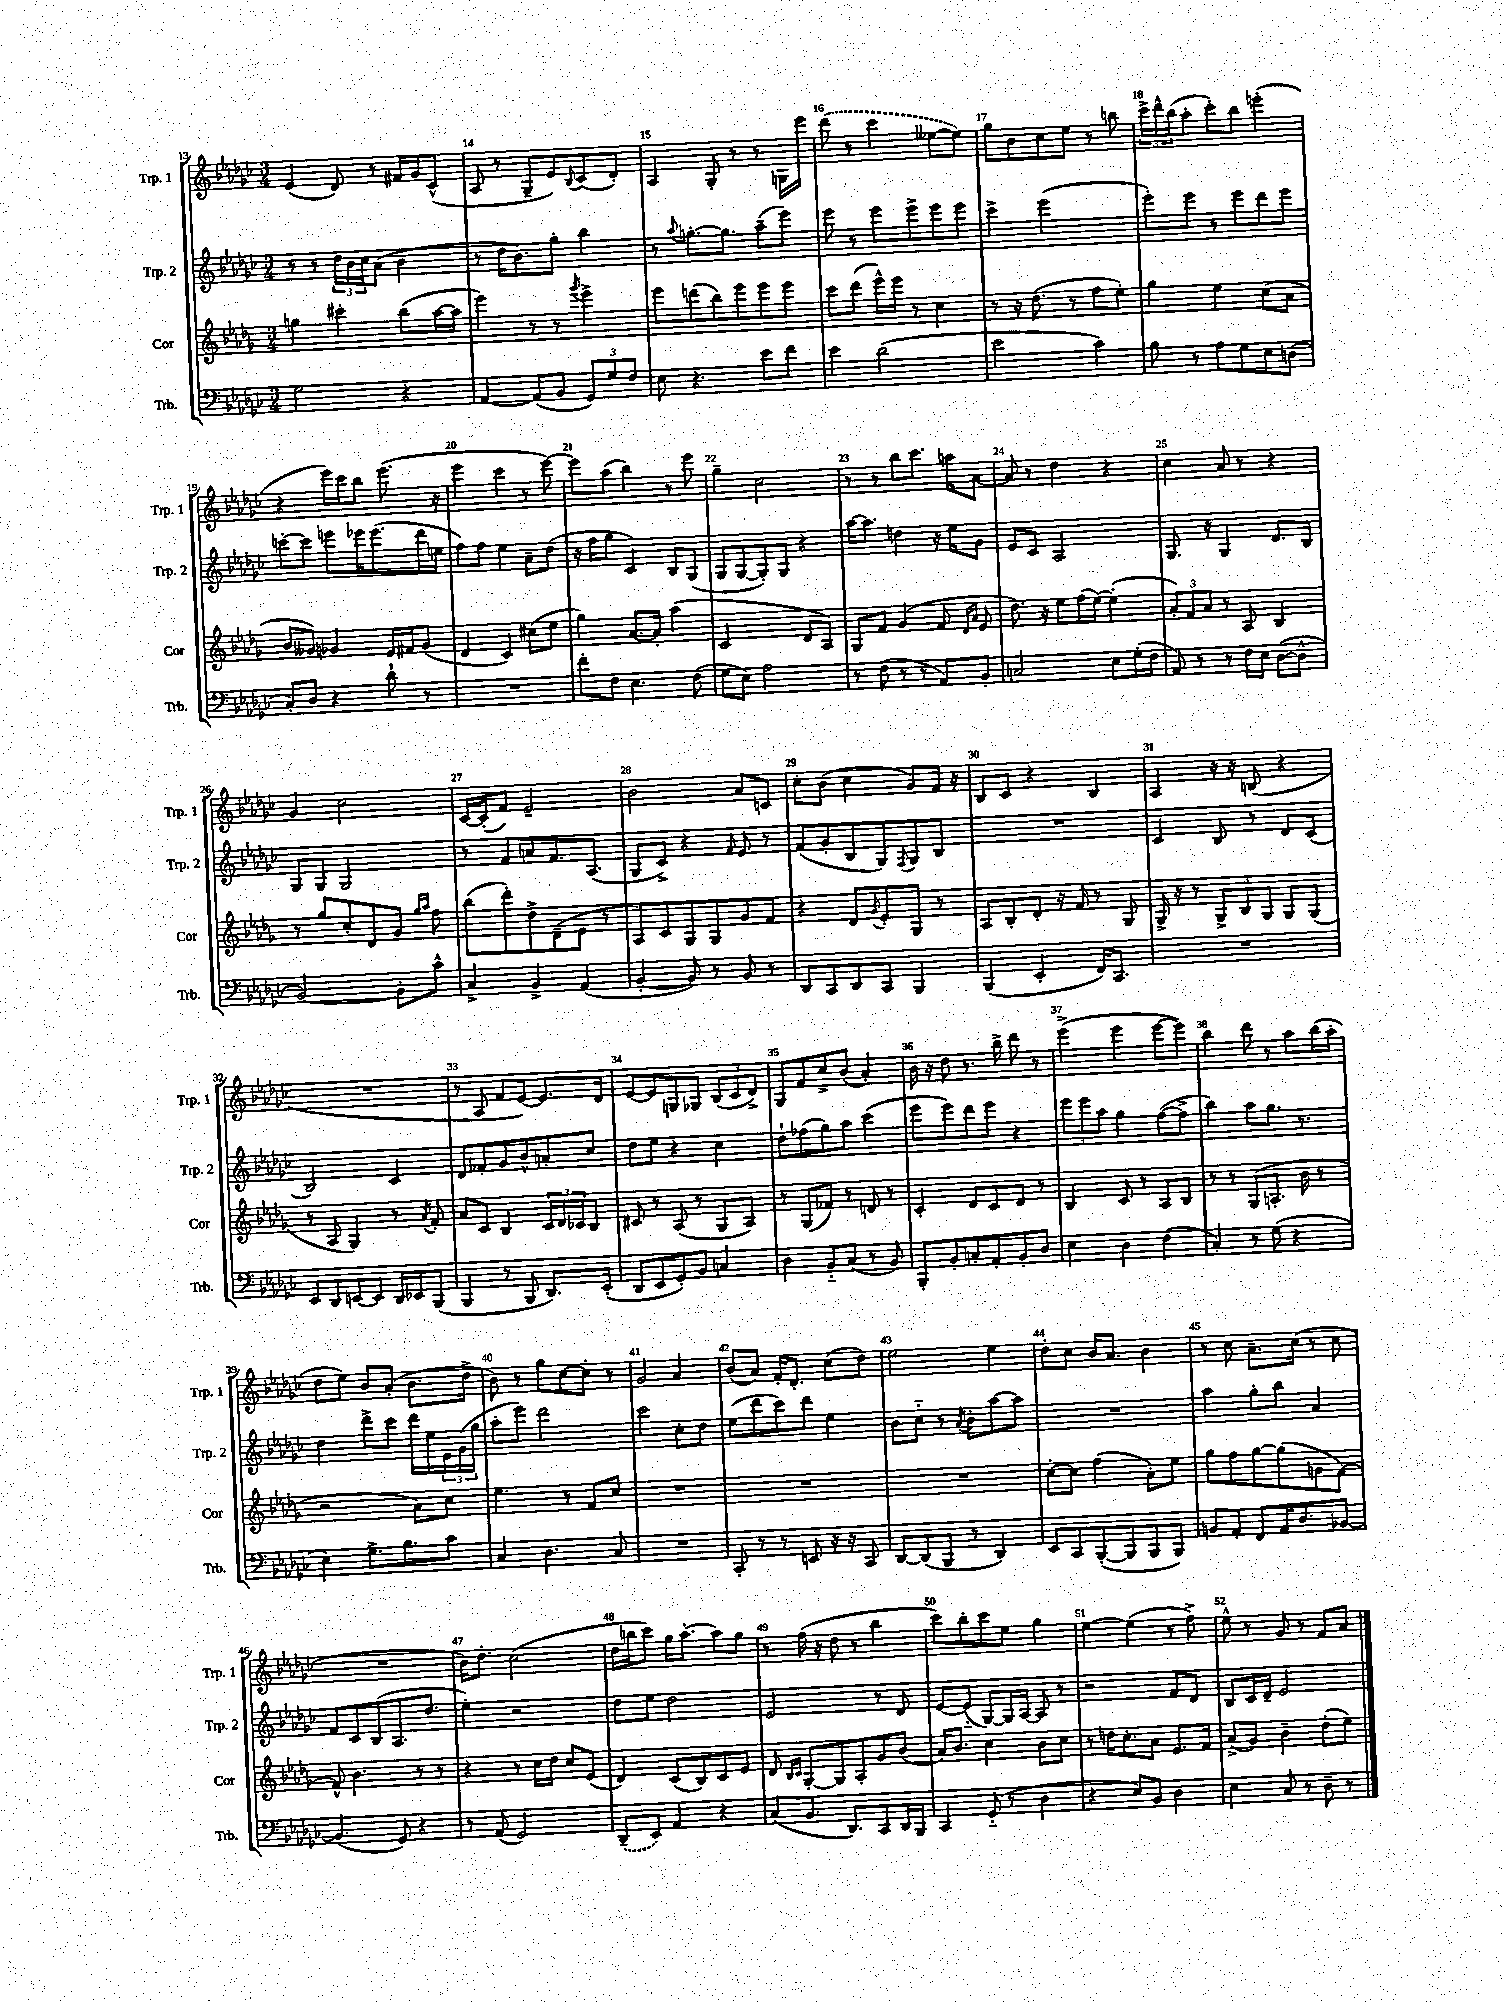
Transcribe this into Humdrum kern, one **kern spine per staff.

**kern	**kern	**kern	**kern
*staff4	*staff3	*staff2	*staff1
*clefF4	*clefG2	*clefG2	*clefG2
*k[b-e-a-d-g-c-]	*k[b-e-a-d-g-]	*k[b-e-a-d-g-c-]	*k[b-e-a-d-g-c-]
*M3/4	*M3/4	*M3/4	*M3/4
2G-	4gg	8r	(4e-
.	.	8r	.
.	4ccc#'	24dd-	8d-)
.	.	24b-	.
.	.	24cc-	.
.	.	(8a-	8r
4r	(8bb-	4b-	16f#
.	.	.	16g-
.	[16aa-	.	(8c-^^
.	16aa-]	.	.
=	=	=	=
[4AA-	4eee-)	8r	8A-
.	.	16dd-	8r
.	.	8.b-)	.
(8AA-]	8r	.	8G-~
8BB-	8r	8gg-'	8e-)
.	8qggg-	.	8qqB-
12GG-)	4eee-^	4bb-	(8c-
12G-	.	.	.
.	.	.	8d-')
12F	.	.	.
=	=	=	=
8E-	8eee-	8r	4A-
.	.	8qqaa-	.
4.r	(8ddd	[8.gg'	.
.	8bb-)	.	8G-'
.	.	8.gg]	.
.	8eee-	.	8r
8e-	8eee-	(8aa-~	8r
8f	8eee-	8eee-)	16G
.	.	.	16eee-
=	=	=	=
4e-	8ccc	8eee-	(8ddd-
.	(8ddd-	8r	8r
(2d-	16eee-^^)	8eee-	4ccc-
.	16eee-	.	.
.	8r	8eee-^	.
.	4cc	8eee-	[8ee--
.	.	8eee-	8ee--])
=	=	=	=
2e-	8r	4ccc-^	8gg-
.	16r	.	8b-
.	(8.dd-	.	.
.	.	(2eee-	8cc-
.	8r	.	8ee-
4c-)	8ff	.	8r
.	8ee-')	.	8bb
=	=	=	=
8B-	4gg-	8eee-')	24ccc-^
.	.	.	24ddd-^^
.	.	.	(24bb-
8r	.	8eee-	8aa-'
8A-	4ee-	8r	8ccc-')
8G-	.	8eee-	8bb-
8E-	(8cc	8ddd-	(4eee'
(8D	8a-	8eee-	.
=	=	=	=
8C-')	8b-	[8ccc'	4r
8D-	8g--)	8ccc]	.
4r	4g-	8eee	16eee-)
.	.	.	16ccc-
.	.	16eee-	8bb-
.	.	(8.eee-	.
8d-`	16e-	.	(8.eee-
.	16f#	.	.
8r	(8g-	16ddd-	.
.	.	16ee	16r
=	=	=	=
2.r	4d-	8ff)	4eee-
.	.	8ff	.
.	4c)	4ee-	4ccc-
.	(8cc#	8a-~	8r
.	8ee-	(8dd-	[8eee-)
=	=	=	=
8f'	4gg-)	16r	8eee-]
.	.	16ff	.
8F	.	8gg-	(8aa-
4.E-	[8.a-	4c-)	4bb-)
.	16a-']	.	.
.	(4aa-	8B-	8r
(8F	.	(8G-	8eee-
=	=	=	=
8G-	2c	8G-	4gg-~
8E-)	.	[8G-	.
2A-	.	8G-'])	2cc-
.	.	8G-	.
.	8d-	4r	.
.	8A-)	.	.
=	=	=	=
8r	8G-	[16aa-	8r
.	.	8.aa-]	.
(8F	8f	.	8r
8r	(4g-	4dd	8bb-
8r	.	.	8.ccc-
8AA-)	8f	16r	.
.	.	16ee-	16aa
.	16qqd-	.	.
.	16qqa-	.	.
8BB-'	8e-	8g-	[8a-
=	=	=	=
2C	8.dd-)	8e-	8a-]
.	.	8c-	8r
.	16r	.	.
.	8ee-	2A-	4dd-
.	(16ff	.	.
.	[16ee-)	.	.
8E-	(4ee-']	.	4r
(16G-'	.	.	.
16F	.	.	.
=	=	=	=
8AA-)	12a-')	8.G-	4cc-
.	12f	.	.
8r	.	.	.
.	12a-	.	.
.	.	16r	.
8r	8r	4G-	8a-
16F	8A-	.	8r
16E-	.	.	.
([8D-	4B-	8.d-	4r
8D-^^]	.	.	.
.	.	16B-	.
=	=	=	=
[2BB-)	8r	8G-	4g-
.	8gg-	8G-	.
.	8cc'	2G-	2cc-
.	8d-	.	.
8BB-']	8g-	.	.
.	16qqgg-	.	.
.	16qqaa-	.	.
8c-^^	8ff	.	.
=	=	=	=
4C-^	(8bb-	8r	[16c-
.	.	.	(16c-']
.	8ddd-')	8f	8f)
4BB-^	8dd-^	8a	2e-~
.	(8d-~	8.f	.
(4AA-	8e-	.	.
.	.	(8.A-	.
.	8r	.	.
=	=	=	=
[4BB-'	8A-)	8G-	2b-
.	8c	8c-^)	.
8BB-])	8G-	4r	.
8r	8G-	.	.
.	.	16qqf	.
8BB-	8g-	8e-	8a-
8r	8f	8r	8c
=	=	=	=
8DD-	4r	(8f	8cc-'
8CC-	.	8g-'	(8b-
8DD-	8d-	8B-	4cc-
.	8qg-	.	.
8CC-	8e-'	8G-)	.
.	.	8qF	.
4BBB-	8G-	8G-	8g-)
.	8r	8B-	16f
.	.	.	16r
=	=	=	=
(4BBB-	8A-	2.r	8B-
.	8B-'	.	8c-
4EE-'	8d-'	.	4r
.	16r	.	.
.	16f	.	.
16FF)	8r	.	4B-
8.CC-	.	.	.
.	8G-	.	.
=	=	=	=
2.r	16G-^	4c-	4A-
.	16r	.	.
.	8r	.	.
.	12G-^	8B-	16r
.	.	.	16r
.	12B-	.	.
.	.	8r	(8B
.	12G-	.	.
.	8G-	8d-	4r
.	(8G-	(8c-	.
=	=	=	=
8EE-	8r	2B-)	2.r
8DD-	8A-	.	.
[8EE	4G-)	.	.
8EE]	.	.	.
16DD-	8r	4c-	.
16EE-	.	.	.
.	8qa-	.	.
(8BBB-	8f'	.	.
=	=	=	=
4BBB-	8a-	8d-	8r
.	8c	8f-'	8A-
8r	4B-	8g-	8f
8BBB-	.	8b-^^	[8e-)
8.DD-)	24c	8a'	8.e-]
.	24d-	.	.
.	24c-	.	.
.	8B-	8cc-	.
(16EE-'	.	.	16d-
=	=	=	=
8DD-	8c#	8dd-	[8e-
8EE-	8r	8ee-	8e-]
8GG-')	(8A-	4r	8G
8BB-	8r	.	8G-
4C	8G-	4cc-	(12B-
.	.	.	12c-
.	8A-)	.	.
.	.	.	12d-^)
=	=	=	=
4D-	8r	8dd-`	8G-
.	(8G-	(8ff-	8f
8BB-'~	8f-)	8gg-)	8cc-^
(8C-	8r	8aa-	(8b-
8r	8d	(4ccc-	4a-')
8BB-)	8r	.	.
=	=	=	=
8BBB-'	4c'	8eee-	16b-
.	.	.	16r
8BB-'	.	8eee-)	8dd-
8C'	8d-	8ddd-	8.r
8AA-'	8c	8eee-	.
.	.	.	16bb-^
8BB-'	8d-	4r	8ddd-
8D-	8r	.	8r
=	=	=	=
4E-	4B-	12eee-	(4eee-^
.	.	12eee-	.
.	.	12aa-	.
4D-	8c	4gg-	4eee-
.	8r	.	.
(4F	8A-	([8ff	[8eee-
.	8B-	8ff^]	8eee-])
=	=	=	=
4C-')	8r	4bb-)	4bb-
.	8r	.	.
8r	(8G-	8aa-	8ddd-
(8G-	8.A'	8.gg-	8r
4r	.	.	8aa-
.	16b-	8.r	.
.	8r	.	(16bb-
.	.	.	16aa-'
=	=	=	=
4E-)	2r	4dd-	8dd-
.	.	.	8ee-)
8.G-^	.	8ddd-^	8b-
.	.	8ccc-	(8a-'
8.B-	.	.	.
.	8a-)	16ddd-	8.b-
.	.	16ee-	.
8c-	8cc	24e-	.
.	.	(24g-	.
.	.	.	16dd-^
.	.	24gg-	.
=	=	=	=
4C-	4.ee-	8aa-'	8b-)
.	.	8eee-)	8r
4.D-	.	2ddd-	8gg-
.	8r	.	[8cc-
.	8f	.	8cc-']
8C-	8cc	.	8r
=	=	=	=
2.r	2.r	2ccc-	2g-
.	.	8cc-'	4a-
.	.	8dd-	.
=	=	=	=
8CC-'	2.r	(8ee-	(8b-
8r	.	8ddd-	8a-)
8r	.	8ccc-)	16f'
.	.	.	8.d-'
8EE	.	8ddd-	.
16r	.	4ee-	(8cc-
16r	.	.	.
8CC-	.	.	8dd-)
=	=	=	=
[8DD-	2.r	8b-	2ee-
(8DD-]	.	8cc-'~	.
8BBB-	.	8r	.
.	.	8qa-	.
8r	.	8b-'	.
4DD-)	.	[8aa-	4ee-
.	.	8aa-]	.
=	=	=	=
8EE-	[8cc'	2.r	8dd-'
8CC-	8cc]	.	8cc-
([8BBB-'	(4ff	.	16b-
.	.	.	8.a-
8BBB-]	.	.	.
8BBB-	8a-')	.	4b-
8BBB-)	8ee-	.	.
=	=	=	=
8BB	8gg-	4aa-	8r
8AA-'	8ff	.	8cc-
8FF	[8gg-	8gg-'	8.a-~
16AA-	(8gg-]	8bb-	.
8.D-	.	.	(16cc-
.	8g	4a-	8r
[8BB-	[8f)	.	8cc-
=	=	=	=
(4.BB-]	8f^^]	8f	2.r
.	4.b-	8c-	.
.	.	(8B-	.
8GG-)	.	8.A-	.
4r	8r	.	.
.	.	8.dd-	.
.	8r	.	.
=	=	=	=
8r	4r	4ee-')	16b-)
.	.	.	8.dd-'
(8AA-	.	.	.
2GG-)	8r	2r	(2cc-
.	16cc	.	.
.	16dd-	.	.
.	8cc	.	.
.	(8e-	.	.
=	=	=	=
(8DD-~	4d-)	8dd-	16dd-
.	.	.	16bb
8EE-)	.	8ee-	8ccc-)
4AA-	(8c	2dd-	16gg-
.	.	.	[8.aa-'
.	8B-)	.	.
4r	8c	.	8aa-]
.	8e-	.	8gg-
=	=	=	=
(8C-	8d-	2e-	8r
.	16qqB-	.	.
.	16qqc	.	.
8.BB-	[8G-'	.	(16ff
.	.	.	16r
.	8G-]	.	8dd-
8.DD-)	.	.	.
.	8A-'	.	8r
8CC-	8g-	8r	4bb-
16DD-	(8b-	8d-	.
16BBB-	.	.	.
=	=	=	=
4CC-	16a-)	[8e-	8ccc-)
.	8.b-	.	.
.	.	(8e-'~]	8bb-'
(8GG-'~	4cc	[8G-)	8ccc-
8r	.	16G-]	8ee-
.	.	[16A-	.
4D-	8b-	8A-]	4gg-
.	8cc	8r	.
=	=	=	=
4r	8r	2r	[4ee-
.	16dd	.	.
.	8.cc'	.	.
8E-)	.	.	(4ee-]
8BB-	8a-	.	.
4D-	8.e-	8f	8r
.	.	8d-	8ff^)
.	16f	.	.
=	=	=	=
4E-	(8a-^	8B-	8ee-^^
.	8g-)	16c-	8r
.	.	16d-~	.
8C-	4b-~	2e-	8g-
8r	.	.	8r
8D-~	(8dd-'	.	8f
8r	8ee-)	.	8a-
==	==	==	==
*-	*-	*-	*-
